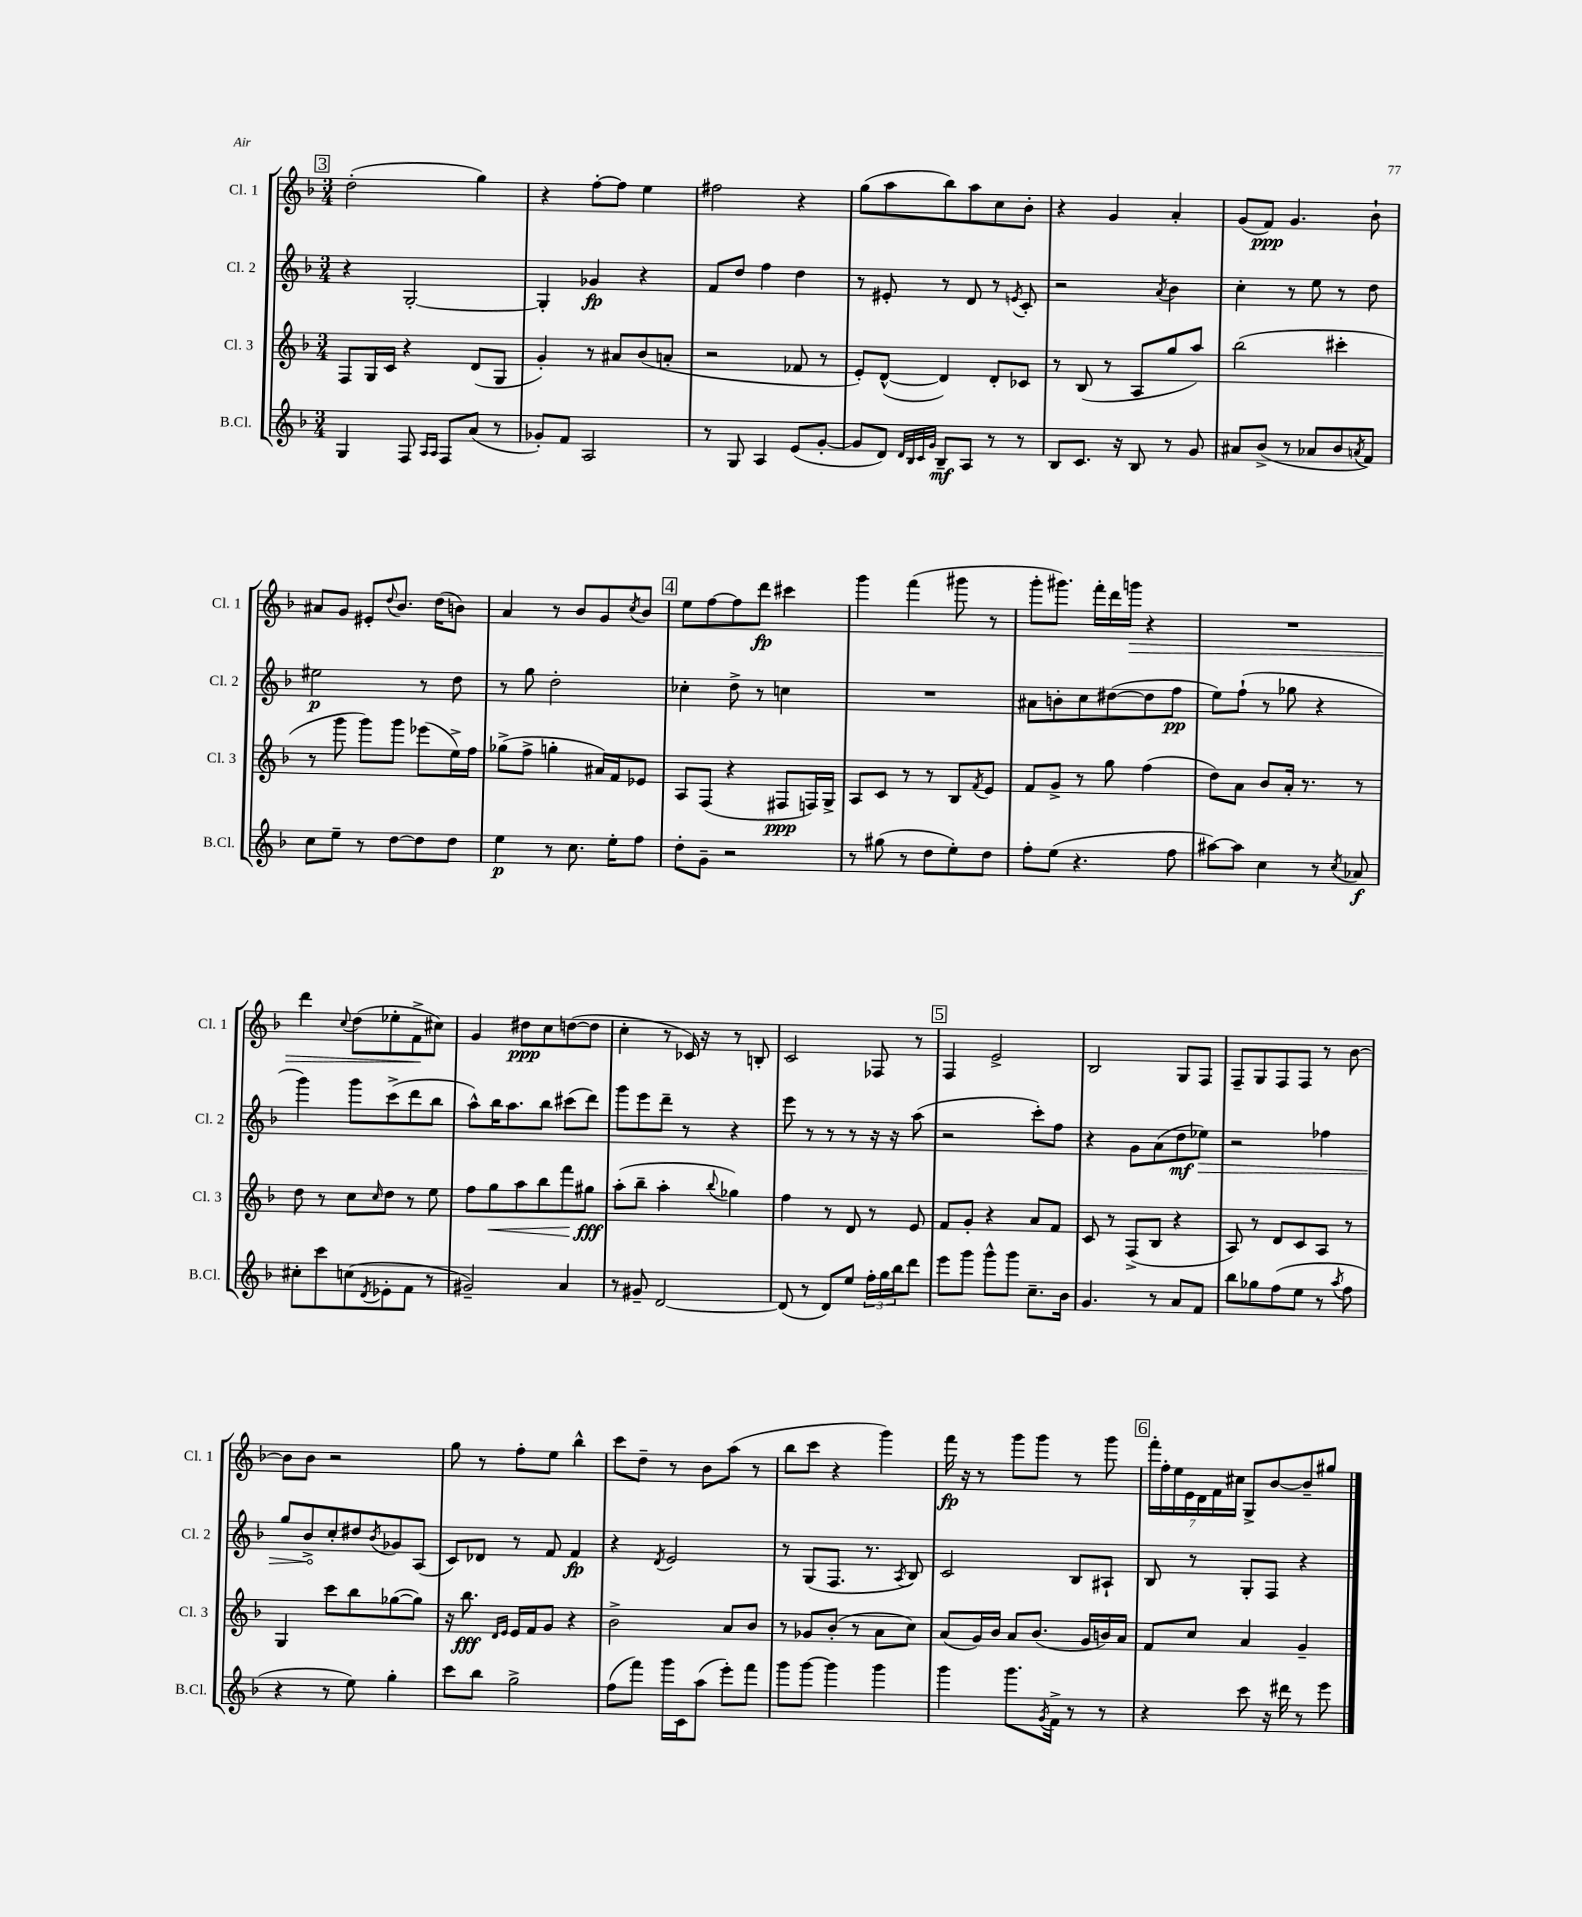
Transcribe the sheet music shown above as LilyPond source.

<<
\new StaffGroup <<
\new Staff = "s0" \with { instrumentName = "Cl. 1" shortInstrumentName = "Cl. 1" } {
    \clef treble \key f \major \numericTimeSignature \time 3/4
    \mark \markup { \box "3" } d''2-.( g''4) |
    r4 f''8~-. f''8 e''4 |
    fis''2 r4 |
    g''8( a''8 bes''8) a''8 c''8 bes'8-. |
    r4 g'4 a'4-. |
    g'8( f'8\ppp) g'4. bes'8-! |
    ais'8 g'8 eis'8-. \appoggiatura { d''8 } bes'8. d''16( b'8) |
    a'4 r8 bes'8 g'8 \acciaccatura { c''8 } bes'8 |
    \mark \markup { \box "4" } e''8 f''8~ f''8 d'''8\fp cis'''4 |
    g'''4 f'''4( gis'''8 r8 |
    g'''8-. gis'''8.) f'''16-. d'''16 g'''16\> r4 |
    R2. |
    d'''4 \appoggiatura { c''8 } d''8( ees''8-. f'8->\! cis''8) |
    g'4 dis''8\ppp c''8 d''8~( d''8 |
    c''4-. r8 ces'16) r16 r8 b8-. |
    c'2 fes8 r8 |
    \mark \markup { \box "5" } f4 e'2-> |
    bes2 g8 f8 |
    f8-- g8 f8 f8 r8 bes'8~ |
    bes'8 bes'8 r2 |
    g''8 r8 f''8-. e''8 bes''4-^ |
    c'''8 d''8-- r8 bes'8 a''8( r8 |
    bes''8 c'''8 r4 g'''4) |
    f'''16\fp r16 r8 g'''8 g'''8 r8 g'''8 |
    \mark \markup { \box "6" } \tuplet 7/4 { f'''16-. f''16-. e''16 e'16 d'16 f'16 cis''16 } g8-> bes'8~ bes'8-- gis''8 \bar "|." |
}
\new Staff = "s1" \with { instrumentName = "Cl. 2" shortInstrumentName = "Cl. 2" } {
    \clef treble \key f \major \numericTimeSignature \time 3/4
    \mark \markup { \box "3" } r4 g2~-. |
    g4-. ges'4\fp r4 |
    f'8 d''8 f''4 d''4 |
    r8 eis'8-. r8 d'8 r8 \acciaccatura { e'8 } c'8-. |
    r2 \acciaccatura { a'8 } bes'4 |
    c''4-. r8 e''8 r8 d''8 |
    eis''2\p r8 d''8 |
    r8 g''8 d''2-. |
    \mark \markup { \box "4" } ces''4-. d''8-> r8 c''4 |
    R2. |
    ais'8 b'8-. c''8 dis''8~( dis''8 f''8\pp |
    e''8) f''8-!( r8 ges''8 r4 |
    g'''4) g'''8 c'''8->( d'''8 bes''8 |
    a''8-^) bes''16 a''8. bes''8 cis'''8( d'''8) |
    g'''8 e'''8 d'''8-- r8 r4 |
    e'''8 r8 r8 r8 r16 r16 a''8( |
    \mark \markup { \box "5" } r2 c'''8-.) f''8 |
    r4 g'8 a'8( d''8\mf \once \override Hairpin.circled-tip = ##t ees''8\>) |
    r2 fes''4 |
    g''8 bes'8->\! c''8-. dis''8 \acciaccatura { bes'8 } ges'8 a8( |
    c'8) des'8 r8 f'8 f'4\fp |
    r4 \acciaccatura { d'8 } e'2 |
    r8 g8( f8. r8. \acciaccatura { a8 } bes8) |
    c'2 bes8 ais8-! |
    \mark \markup { \box "6" } bes8 r8 g8-. f8 r4 \bar "|." |
}
\new Staff = "s2" \with { instrumentName = "Cl. 3" shortInstrumentName = "Cl. 3" } {
    \clef treble \key f \major \numericTimeSignature \time 3/4
    \mark \markup { \box "3" } f8 g16 c'16 r4 d'8( g8 |
    g'4-.) r8 ais'8 bes'8( a'8-. |
    r2 fes'8 r8 |
    e'8-.) d'8~-^( d'4) d'8-. ces'8 |
    r8 bes8( r8 a8 g''8 a''8) |
    bes''2( cis'''4-. |
    r8 g'''8 g'''8) g'''8 ees'''8( e''16->) f''16 |
    ges''8->( f''8-> g''4-. ais'16) f'16 ees'8 |
    \mark \markup { \box "4" } a8 f8( r4 fis8\ppp f16) g16-> |
    a8 c'8 r8 r8 bes8 \acciaccatura { f'8 } e'8 |
    f'8 g'8-> r8 g''8 f''4( |
    d''8) a'8 bes'8 a'16-. r8. r8 |
    d''8 r8 c''8 \grace { c''16 } d''8 r8 e''8 |
    f''8 g''8\< a''8 bes''8 f'''8 gis''8\fff\! |
    a''8-.( bes''8-- a''4-. \appoggiatura { bes''8 } ges''4) |
    f''4 r8 d'8 r8 e'8 |
    \mark \markup { \box "5" } f'8 g'8-. r4 a'8 f'8 |
    c'8 r8 f8->( bes8 r4 |
    a8) r8 d'8 c'8 a8 r8 |
    g4 c'''8 bes''8 ges''8~( ges''8) |
    r16 bes''8.\fff \grace { d'16 e'16 } e'16 f'16 g'8 r4 |
    bes'2-> a'8 bes'8 |
    r8 ges'8 bes'8-.( r8 a'8 c''8) |
    a'8( g'16) bes'16 a'8 bes'8.( g'16 b'16) a'16 |
    \mark \markup { \box "6" } f'8 c''8 a'4 g'4-- \bar "|." |
}
\new Staff = "s3" \with { instrumentName = "B.Cl." shortInstrumentName = "B.Cl." } {
    \clef treble \key f \major \numericTimeSignature \time 3/4
    \mark \markup { \box "3" } g4 f8 \grace { a16 a16 } f8 a'8( r8 |
    ges'8-.) f'8 a2 |
    r8 g8 a4 e'8( g'8~-. |
    g'8 d'8) \grace { d'32 bes32 c'32 g'32 } bes8--\mf a8 r8 r8 |
    bes8 c'8. r16 bes8 r8 g'8 |
    ais'8 bes'8->( r8 aes'8 bes'8 \acciaccatura { a'8 } f'8) |
    c''8 e''8-- r8 d''8~ d''8 d''8 |
    e''4\p r8 c''8. e''16-. f''8 |
    \mark \markup { \box "4" } d''8-. g'8-- r2 |
    r8 gis''8( r8 d''8 e''8-.) d''8 |
    f''8-. e''8( r4. f''8 |
    ais''8~) ais''8 c''4 r8 \acciaccatura { c''8 } aes'8\f |
    cis''8-. c'''8 c''8( \acciaccatura { d'8 } ees'8-. f'8 r8 |
    gis'2--) a'4 |
    r8 gis'8-- d'2~ |
    d'8( r8 d'8) e''8 \tuplet 3/2 { f''16-. g''16 bes''16 } d'''8 |
    \mark \markup { \box "5" } e'''8 g'''8 g'''8-^ g'''8 c''8.-- bes'16 |
    g'4. r8 a'8 f'8 |
    bes''8 ges''8 f''8( e''8 r8 \acciaccatura { a''8 } f''8 |
    r4 r8 e''8) g''4-. |
    c'''8 bes''8 g''2-> |
    f''8( f'''8) g'''16 c'16 a''8( e'''8-.) f'''8 |
    g'''8 g'''8~ g'''4 g'''4 |
    g'''4 g'''8. \acciaccatura { g'8 } f'16-> r8 r8 |
    \mark \markup { \box "6" } r4 c'''8 r16 dis'''16 r8 e'''8 \bar "|." |
}
>>
>>
\layout { \context { \Score \remove "Bar_number_engraver" } }
